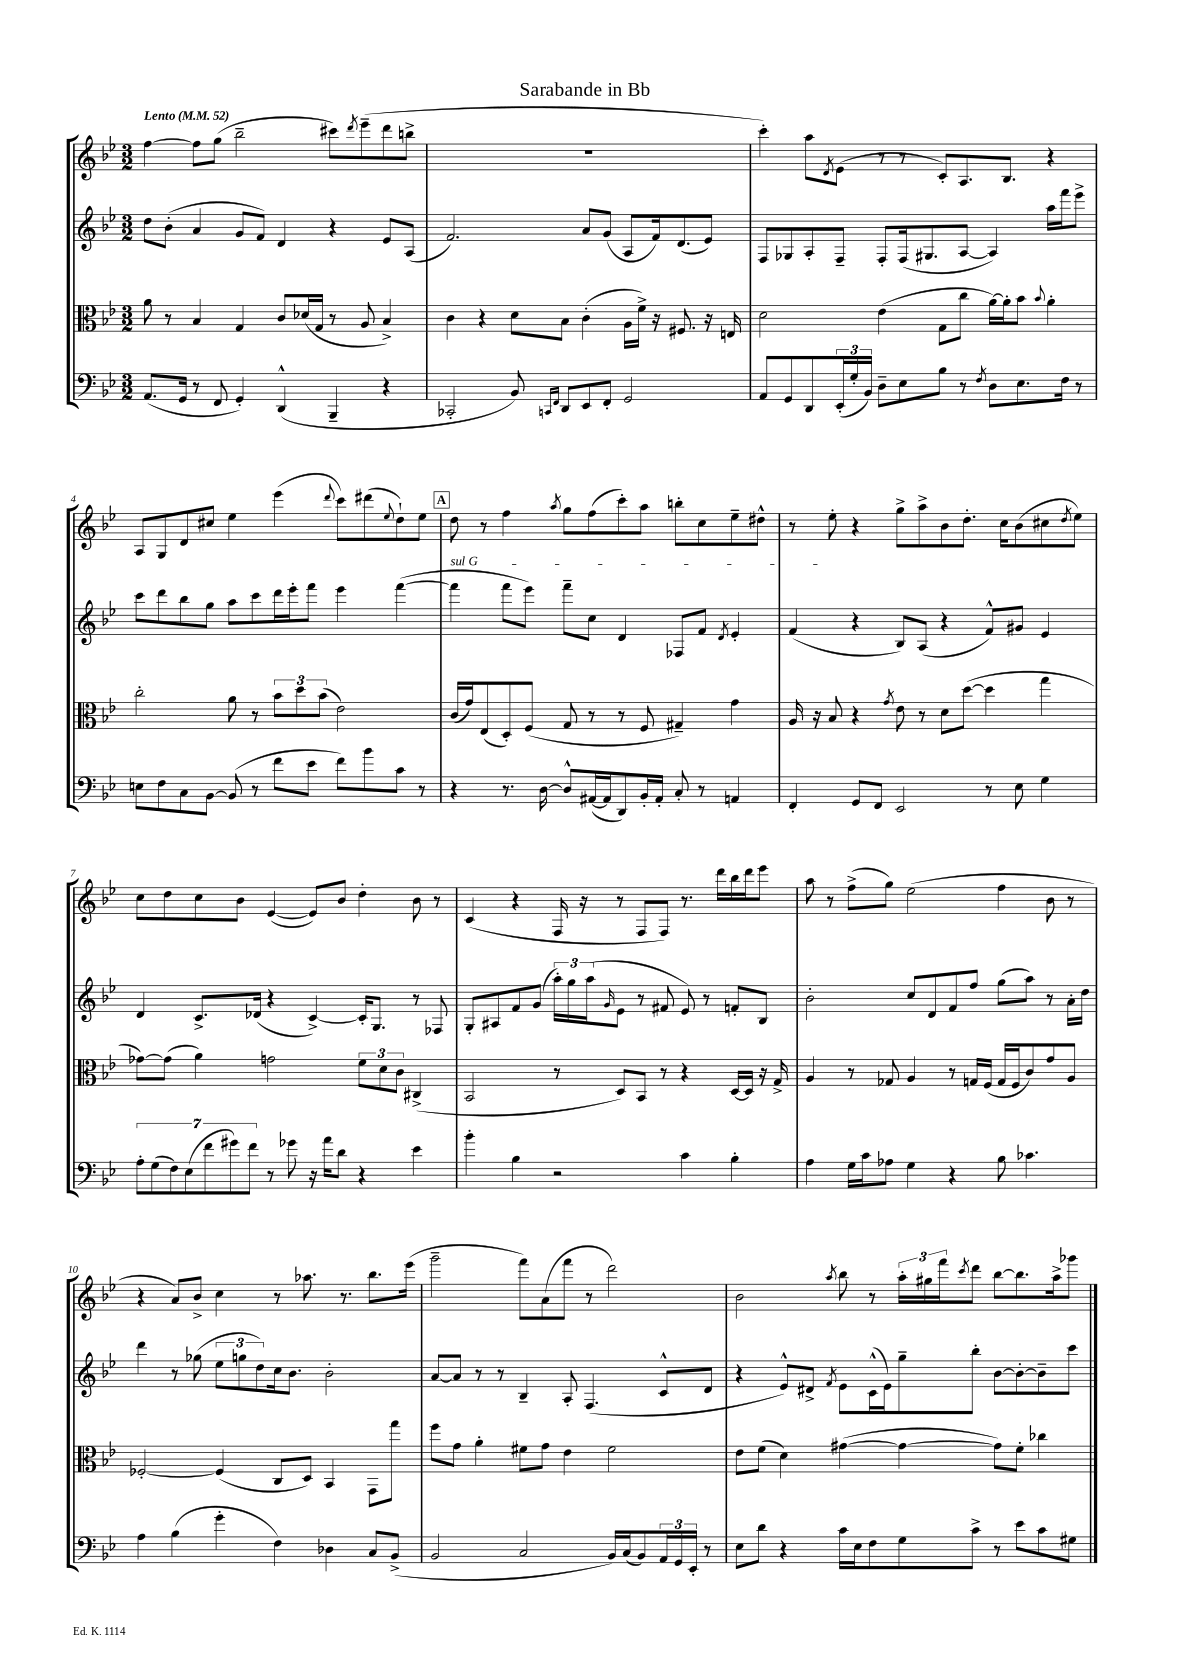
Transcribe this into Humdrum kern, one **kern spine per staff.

**kern	**kern	**kern	**kern
*staff4	*staff3	*staff2	*staff1
*clefF4	*clefC3	*clefG2	*clefG2
*k[b-e-]	*k[b-e-]	*k[b-e-]	*k[b-e-]
*M3/2	*M3/2	*M3/2	*M3/2
*MM52	*MM52	*MM52	*MM52
(8.AA	8a	8dd	[4ff
.	8r	(8b-'	.
16GG	.	.	.
8r	4B-	4a	8ff]
8FF	.	.	(8gg
4GG')	4G	8g	2bb-~
.	.	8f)	.
(4DD^^	8c	4d	.
.	(16d-	.	.
.	16G	.	.
4BBB-~	8r	4r	8ccc#)
.	.	.	8qddd
.	8A	.	(8eee-~
4r	4B-^)	8e-	8ddd
.	.	(8A	8bb^
=	=	=	=
2CC-'	4c	2.f)	1.r
.	4r	.	.
8BB-)	8d	.	.
16qqCC	.	.	.
16qqFF	.	.	.
8DD	8B-	.	.
8EE-	(4c'	8a	.
8FF'	.	(8g	.
2GG	16A	8A	.
.	16f^)	.	.
.	16r	16f)	.
.	8.F#	(8.d	.
.	16r	8e-)	.
.	16E	.	.
=	=	=	=
8AA	2d	8F	4ccc')
8GG	.	8G-	.
8DD	.	8A'	8aa
.	.	.	8qd
(24EE-'	.	8F~	(8e-
24G'	.	.	.
24BB-)	.	.	.
8D~	(4e-	8F'	8r
8E-	.	(16F	8r
.	.	8.G#	.
8B-	8G	.	8c')
8r	8cc	[8A	8.A
8qF	.	.	.
8D	[16a)	4A])	.
.	16a']	.	8.B-
8.E-	8b-	.	.
.	8qqb-	.	.
.	4a'	16aa	4r
16F	.	16fff	.
8r	.	8eee-^	.
=	=	=	=
8E	2cc'	8ccc	8A
8F	.	8ddd	8G
8C	.	8bb-	8d
[8BB-	.	8gg	8cc#
(8BB-]	8a	8aa	4ee-
8r	8r	8ccc	.
8f	12b-	16ddd	(4eee-
.	.	16eee-'	.
.	12dd	.	.
8e-	.	8fff	.
.	(12b-	.	.
.	.	.	8qqddd
8f)	2e-)	4eee-	8ccc)
8b-	.	.	(8ddd#
.	.	.	8qqee-
8c	.	([4fff	8dd`)
8r	.	.	8ee-
=	=	=	=
4r	(16c	4fff]	8dd
.	16g)	.	.
.	(8E-	.	8r
8.r	8D')	8fff	4ff
.	(8F	8eee-)	.
[16D	.	.	.
.	.	.	8qaa
8D^^]	8G	8fff~	8gg
([16AA#	8r	8cc	(8ff
16AA#]	.	.	.
8DD)	8r	4d	8ccc')
16BB-'	8F	.	8aa
16AA#'	.	.	.
8C'	4G#~)	8F-	8bb'
8r	.	8f	8cc
.	.	8qd	.
4AA	4g	4e-'	8ee-~
.	.	.	8dd#^^
=	=	=	=
4FF'	16A	(4f	8r
.	16r	.	.
.	8B-	.	8ee-'
8GG	4r	4r	4r
8FF	.	.	.
.	8qg	.	.
2EE-	8e-	8B-)	8gg^
.	8r	(8A	8aa^
.	8d	4r	8b-
.	([8dd	.	8.dd'
8r	4dd]	8f^^)	.
.	.	.	16cc
8E-	.	8g#	(8b-
4G	4gg	4e-	8cc#
.	.	.	8qdd
.	.	.	8ee-)
=	=	=	=
14A'	[8g-)	4d	8cc
(14G	.	.	.
.	(8g-]	.	8dd
14F)	.	.	.
(14E-	.	.	.
.	4a)	8.c^	8cc
14f	.	.	.
14g#)	.	.	.
.	.	.	8b-
14f	.	.	.
.	.	(16d-	.
8r	2g	4r	([4e-
8g-	.	.	.
16r	.	[4c^)	8e-])
16a	.	.	.
8d	.	.	8b-
4r	12f	16c']	4dd'
.	.	8.G	.
.	12d	.	.
.	12c	.	.
4e-	(4C#^	8r	8b-
.	.	8F-	8r
=	=	=	=
4b-'	2BB-	8G'	(4c
.	.	8A#	.
4B-	.	8f	4r
.	.	(8g	.
2r	8r	24aa')	16F
.	.	24gg	.
.	.	.	16r
.	.	(24aa	.
.	.	16qqg	.
.	8D)	8e-	8r
.	8BB-	8r	8F
.	8r	8f#	8F)
4c	4r	8e-)	8.r
.	.	8r	.
.	.	.	16ddd
4B-'	[16D	8f'	16bb-
.	16D]	.	16ddd
.	16r	8B-	8eee-
.	16G^	.	.
=	=	=	=
4A	4A	2b-'	8aa
.	.	.	8r
16G	8r	.	(8ff^
16c	.	.	.
8A-	8G-	.	8gg)
4G	4A	8cc	(2ee-
.	.	8d	.
4r	8r	8f	.
.	16G	8ff	.
.	(16F	.	.
8B-	16G	(8gg	4ff
.	16F	.	.
4.c-	8c)	8aa)	.
.	8g	8r	8b-
.	8A	16a'	8r
.	.	16dd	.
=	=	=	=
4A	[2F-'	4ddd	4r
(4B-	.	8r	8a)
.	.	(8gg-	8b-^
4g'	(4F-]	12ee-	4cc
.	.	12gg	.
.	.	12dd)	.
4F)	8C	16cc	8r
.	.	8.b-	.
.	8D)	.	8.aa-
4D-	4BB-	2b-'	.
.	.	.	8.r
8C	8GG	.	8.bb-
(8BB-^	8gg	.	.
.	.	.	(16eee-
=	=	=	=
2BB-	8ff	[8a	2ggg~
.	8g	8a]	.
.	4a'	8r	.
.	.	8r	.
2C	8f#	4B-~	8fff)
.	8g	.	(8a
.	4e-	8A'	8fff
.	.	(4.F	8r
16BB-)	2f#	.	2ddd)
(16C	.	.	.
8BB-)	.	.	.
24AA	.	8c^^	.
24GG	.	.	.
24EE-'	.	.	.
8r	.	8d	.
=	=	=	=
8E-	8e-	4r	2b-
8d	(8f	.	.
4r	4d)	8e-^^)	.
.	.	8d#^	.
.	.	8qf	8qaa
16c	([4g#	8e-	8bb-
16E-	.	.	.
8F	.	(16c^^	8r
.	.	16e-)	.
8G	4g#_	8gg~	24aa'
.	.	.	24gg#
.	.	.	24fff
.	.	.	8qccc
8c^	.	8bb-'	8ddd
8r	8g#])	[8b-	[8bb-
8e-	8f'	8b-'_	8.bb-]
8c	4cc-	8b-~]	.
.	.	.	16aa^
8G#	.	8ccc	8ggg-
==	==	==	==
*-	*-	*-	*-
